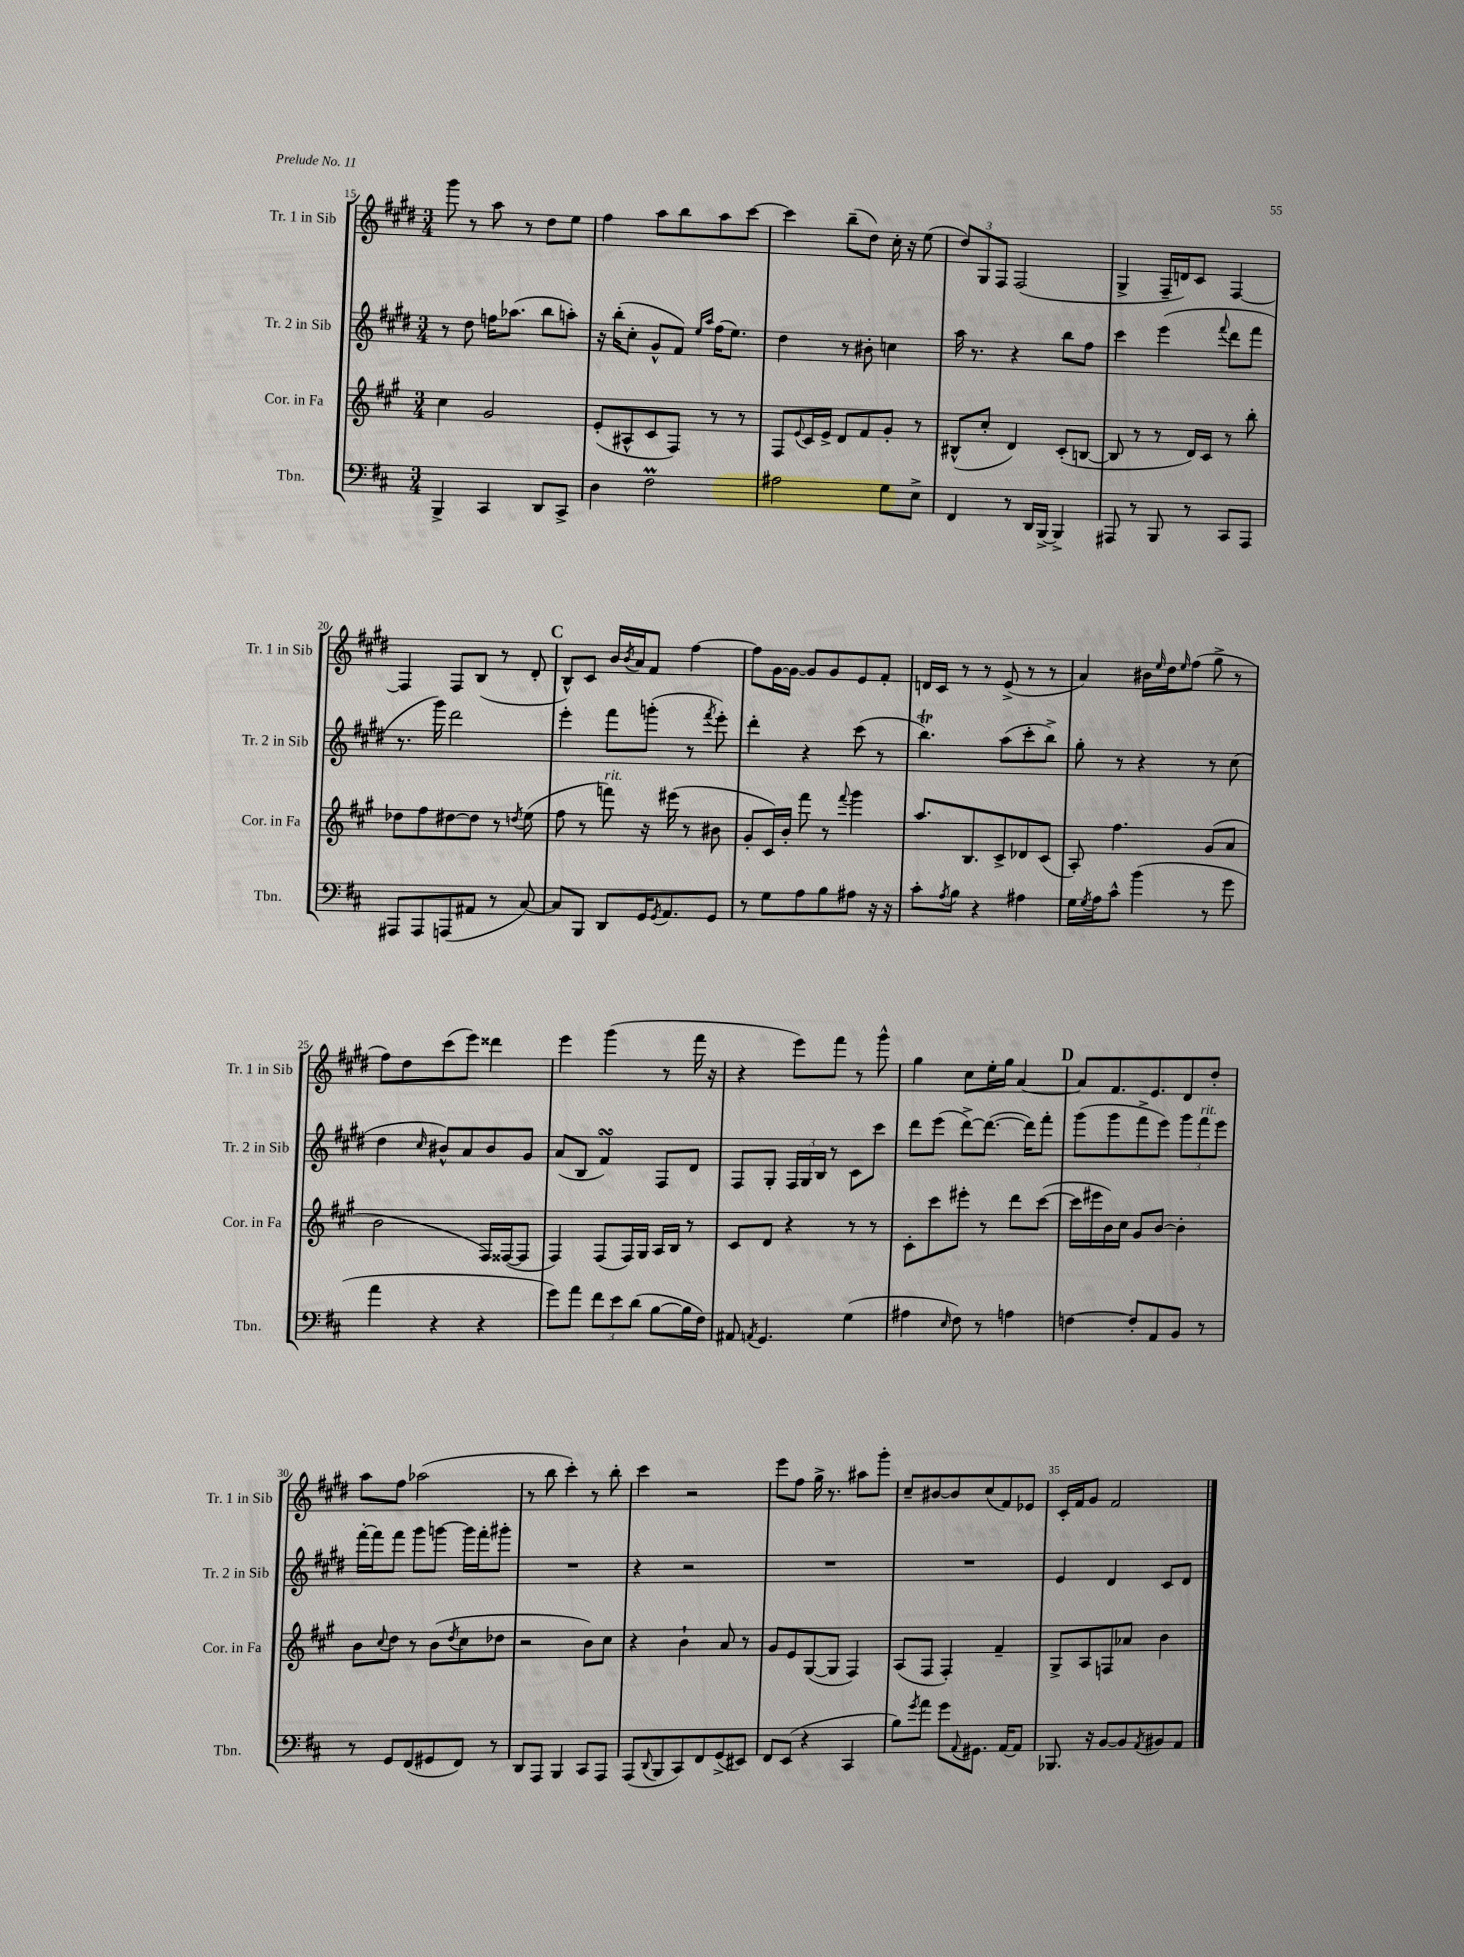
<<
\new StaffGroup <<
\new Staff = "s0" \with { instrumentName = "Tr. 1 in Sib" shortInstrumentName = "Tr. 1 in Sib" } {
    \clef treble \key e \major \numericTimeSignature \time 3/4
    gis'''8 r8 a''8 r8 dis''8 e''8 |
    fis''4 a''8 b''8 a''8 cis'''8~ |
    cis'''4 b''8--( dis''8) cis''16-. r16 e''8( |
    \tuplet 3/2 { dis''8) gis8 fis8 } fis2( |
    gis4-> fis16-- d'16) cis'8 fis4~ |
    fis4 fis8 b8( r8 dis'8-. |
    \mark \markup { \bold "C" } b8-^) cis'8 b'16 \acciaccatura { b'8 } a'16 fis'8 fis''4~ |
    fis''8 gis'16~ gis'16~ gis'8 gis'8 e'8 fis'8-. |
    d'16 cis'16 r8 r8 e'8->( r8 r8 |
    a'4) bis'16 \grace { e''16 } dis''16 \grace { e''16 } fis''8( gis''8-> r8 |
    fis''8) dis''8 cis'''8( e'''8) disis'''4 |
    e'''4 gis'''4( r8 fis'''16 r16 |
    r4 e'''8) fis'''8 r8 gis'''8-^ |
    gis''4 cis''8 e''16-. gis''16 a'4~ |
    \mark \markup { \bold "D" } a'8 fis'8. e'8. dis'8 dis''8-. |
    a''8 fis''8 aes''2( |
    r8 b''8 cis'''4-.) r8 b''8-. |
    cis'''4 r2 |
    e'''8 fis''8 gis''16-> r8. ais''8 gis'''8-. |
    cis''8-- bis'8~ bis'8 cis''8( fis'8) ees'8 |
    cis'16-. fis'16 gis'8 fis'2 \bar "|." |
}
\new Staff = "s1" \with { instrumentName = "Tr. 2 in Sib" shortInstrumentName = "Tr. 2 in Sib" } {
    \clef treble \key e \major \numericTimeSignature \time 3/4
    r8 dis''8 f''16 aes''8.( b''8 a''8-.) |
    r16 b''16-.( cis''8-. gis'8-^ fis'8) \grace { e''16 a''16 } fis''16( e''8.) |
    dis''4 r8 bis'8-. c''4 |
    a''16 r8. r4 b''8 fis''8 |
    cis'''4 e'''4( \appoggiatura { fis'''8 } dis'''8 fis'''8 |
    r8. gis'''16) dis'''2 |
    \mark \markup { \bold "C" } e'''4-. fis'''8 g'''8-.( r8 \acciaccatura { fis'''8 } e'''8-.) |
    dis'''4-. r4 cis'''8( r8 |
    b''4.\trill) a''8( cis'''8-. b''8->) |
    gis''8-. r8 r4 r8 cis''8( |
    dis''4 \grace { cis''16 } bis'8-^) a'8 bis'8 gis'8 |
    a'8( b8 fis'4\turn) fis8 dis'8 |
    fis8 gis8-. \tuplet 3/2 { fis16 gis16 b16 } r8 cis'8 cis'''8 |
    dis'''8 e'''8( dis'''8~->) dis'''8.~( dis'''16) fis'''8-. |
    \mark \markup { \bold "D" } gis'''8( gis'''8 fis'''8-> e'''8) \tuplet 3/2 { gis'''8 fis'''8^\markup { \italic "rit." } e'''8 } |
    fis'''16~-. fis'''16 fis'''8 gis'''8 g'''8~ g'''16 fis'''16-. gis'''8-. |
    R2. |
    r4 r2 |
    R2. |
    R2. |
    e'4 dis'4 cis'8 dis'8 \bar "|." |
}
\new Staff = "s2" \with { instrumentName = "Cor. in Fa" shortInstrumentName = "Cor. in Fa" } {
    \clef treble \key a \major \numericTimeSignature \time 3/4
    cis''4 gis'2 |
    e'8-.( ais8-^ cis'8 fis8) r8 r8 |
    fis8 \appoggiatura { e'8 } cis'16 e'16-> d'8 fis'8 gis'8-. r8 |
    bis8-^( cis''8-. d'4) cis'8-.( b8~ |
    b8 r8 r8 d'16) cis'16 r8 b''8-. |
    des''8 fis''8 dis''8~ dis''8 r8 \acciaccatura { d''8 } e''8( |
    \mark \markup { \bold "C" } fis''8 r8 f'''8^\markup { \italic "rit." }) r16 eis'''16( r8 bis'8 |
    gis'8-. cis'16) b'16-. fis'''8 r8 \appoggiatura { fis'''8 } gis'''4 |
    a''8. b8. cis'8-> des'8 cis'8( |
    a8-.) fis''4. gis'8( a'8 |
    b'2 fis16) fisis16~( fisis8 |
    fis4) fis8( fis16) gis16 a16 b16 r8 |
    cis'8 d'8 r4 r8 r8 |
    cis'8-. cis'''8 eis'''8-. r8 d'''8 cis'''8~( |
    \mark \markup { \bold "D" } cis'''16 eis'''16 b'16) cis''16 gis'8 b'8~ b'4-. |
    b'8 \appoggiatura { cis''8 } d''8 r8 b'8( \acciaccatura { d''8 } cis''8 des''8 |
    r2 b'8) cis''8 |
    r4 b'4-! a'8 r8 |
    gis'8 e'8 gis8~( gis8 fis4) |
    a8( fis8 fis4-.) fis'4-- |
    gis8-> a8 f8 aes'8 b'4 \bar "|." |
}
\new Staff = "s3" \with { instrumentName = "Tbn." shortInstrumentName = "Tbn." } {
    \clef bass \key d \major \numericTimeSignature \time 3/4
    b,,4-> cis,4 d,8 cis,8-> |
    d4 fis2\prall |
    ais2 g8 e8-> |
    fis,4 r8 d,16 b,,16~-> b,,4-> |
    ais,,8 r8 b,,8 r8 cis,8 ais,,8 |
    ais,,8 ais,,8 a,,8( ais,8 r8 cis8~) |
    \mark \markup { \bold "C" } cis8 b,,8 d,8 g,16 \acciaccatura { g,8 } a,8. g,8 |
    r8 g8 a8 b8 ais8 r16 r16 |
    cis'8-. \acciaccatura { a8 } b8 r4 ais4 |
    g16 \acciaccatura { g8 } a16 cis'8-^ b'4( r8 g'8 |
    a'4 r4 r4 |
    g'8) a'8 \tuplet 3/2 { fis'8 e'8 d'8( } b8~ b16 fis16) |
    ais,8 \acciaccatura { a,8 } g,4. g4( |
    ais4 \grace { e16 } fis8) r8 a4 |
    \mark \markup { \bold "D" } f4~ f8-. a,8 b,8 r8 |
    r8 g,8 fis,8( gis,8 fis,8) r8 |
    d,8 a,,8 b,,4 cis,8 a,,8 |
    a,,8( \appoggiatura { d,8 } b,,8 cis,8) fis,8 g,8->( eis,8) |
    fis,8 e,8( r4 cis,4 |
    b8) \acciaccatura { g'8 } a'8 g'8 \appoggiatura { a,8 } gis,8. a,16~ a,8 |
    bes,,8. r16 b,8~ b,8 \acciaccatura { a,8 } bis,8 a,8 \bar "|." |
}
>>
>>
\layout { \context { \Score currentBarNumber = #15 \override BarNumber.break-visibility = ##(#f #t #t) barNumberVisibility = #(every-nth-bar-number-visible 5) } }
